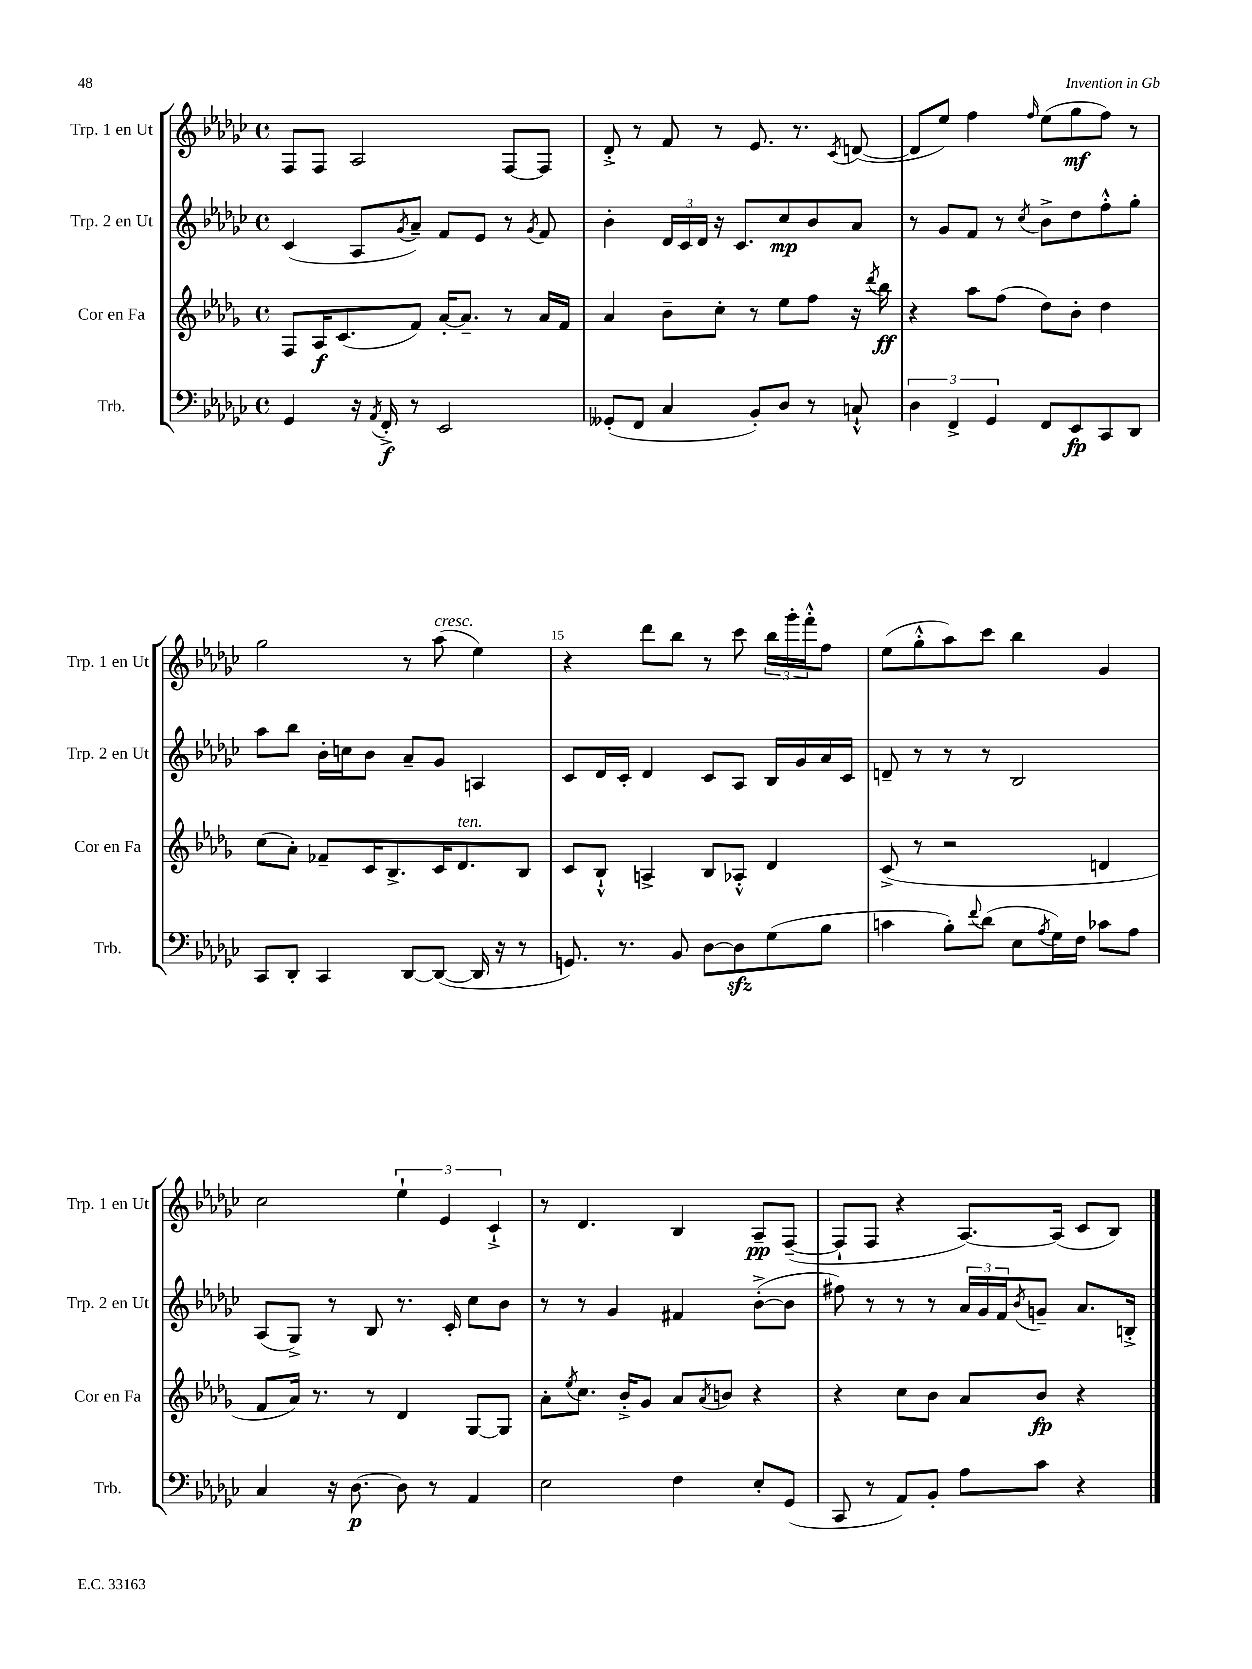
<<
\new StaffGroup <<
\new Staff = "s0" \with { instrumentName = "Trp. 1 en Ut" shortInstrumentName = "Trp. 1 en Ut" } {
    \clef treble \key ges \major \defaultTimeSignature \time 4/4
    f8 f8 aes2 f8~ f8 |
    des'8-.-> r8 f'8 r8 ees'8. r8. \acciaccatura { ces'8 } d'8~( |
    d'8 ees''8) f''4 \grace { f''16 } ees''8( ges''8\mf f''8) r8 |
    ges''2 r8 aes''8^\markup { \italic "cresc." }( ees''4) |
    r4 des'''8 bes''8 r8 ces'''8 \tuplet 3/2 { bes''16 ges'''16-. f'''16-.-^ } f''8 |
    ees''8( ges''8-.-^ aes''8) ces'''8 bes''4 ges'4 |
    ces''2 \tuplet 3/2 { ees''4-! ees'4 ces'4-!-> } |
    r8 des'4. bes4 aes8--\pp f8~--( |
    f8-! f8 r4 aes8.~) aes16( ces'8 bes8) \bar "|." |
}
\new Staff = "s1" \with { instrumentName = "Trp. 2 en Ut" shortInstrumentName = "Trp. 2 en Ut" } {
    \clef treble \key ges \major \defaultTimeSignature \time 4/4
    ces'4( aes8 \acciaccatura { ges'8 } aes'8--) f'8 ees'8 r8 \acciaccatura { ges'8 } f'8 |
    bes'4-. \tuplet 3/2 { des'16 ces'16 des'16 } r16 ces'8. ces''8\mp bes'8 aes'8 |
    r8 ges'8 f'8 r8 \acciaccatura { ces''8 } bes'8-> des''8 f''8-.-^ ges''8-. |
    aes''8 bes''8 bes'16-. c''16 bes'8 aes'8-- ges'8 a4 |
    ces'8 des'16 ces'16-. des'4 ces'8 aes8 bes16 ges'16 aes'16 ces'16 |
    d'8-- r8 r8 r8 bes2 |
    aes8( ges8->) r8 bes8 r8. ces'16-. ces''8 bes'8 |
    r8 r8 ges'4 fis'4 bes'8~-.->( bes'8 |
    fis''8) r8 r8 r8 \tuplet 3/2 { aes'16 ges'16 f'16 } \acciaccatura { bes'8 } g'8-- aes'8. b16-.-> \bar "|." |
}
\new Staff = "s2" \with { instrumentName = "Cor en Fa" shortInstrumentName = "Cor en Fa" } {
    \clef treble \key des \major \defaultTimeSignature \time 4/4
    f8 aes16\f c'8.( f'8) aes'16~-. aes'8.-- r8 aes'16 f'16 |
    aes'4 bes'8-- c''8-. r8 ees''8 f''8 r16 \acciaccatura { des'''8 } bes''16\ff |
    r4 aes''8 f''8( des''8) bes'8-. des''4 |
    c''8( aes'8-.) fes'8-- c'16 bes8.-> c'16 des'8.^\markup { \italic "ten." } bes8 |
    c'8 bes8-!-^ a4-> bes8 aes8-.-^ des'4 |
    c'8->( r8 r2 d'4 |
    f'8 aes'16) r8. r8 des'4 ges8~ ges8 |
    aes'8-. \acciaccatura { ees''8 } c''8. bes'16-.-> ges'8 aes'8 \acciaccatura { aes'8 } b'8 r4 |
    r4 c''8 bes'8 aes'8 bes'8\fp r4 \bar "|." |
}
\new Staff = "s3" \with { instrumentName = "Trb." shortInstrumentName = "Trb." } {
    \clef bass \key ges \major \defaultTimeSignature \time 4/4
    ges,4 r16 \acciaccatura { aes,8 } f,16-.->\f r8 ees,2 |
    geses,8-.( f,8 ces4 bes,8-.) des8 r8 c8-!-^ |
    \tuplet 3/2 { des4 f,4-> ges,4 } f,8 ees,8\fp ces,8 des,8 |
    ces,8 des,8-. ces,4 des,8~ des,8~( des,16 r16 r8 |
    g,8.) r8. bes,8 des8~ des8\sfz ges8( bes8 |
    c'4 bes8-.) \appoggiatura { f'8 } des'8( ees8 \acciaccatura { aes8 } ges16) f16 ces'8 aes8 |
    ces4 r16 des8.~\p des8 r8 aes,4 |
    ees2 f4 ees8-. ges,8( |
    ces,8 r8 aes,8) bes,8-. aes8 ces'8 r4 \bar "|." |
}
>>
>>
\layout { \context { \Score currentBarNumber = #11 \override BarNumber.break-visibility = ##(#f #t #t) barNumberVisibility = #(every-nth-bar-number-visible 5) } }
